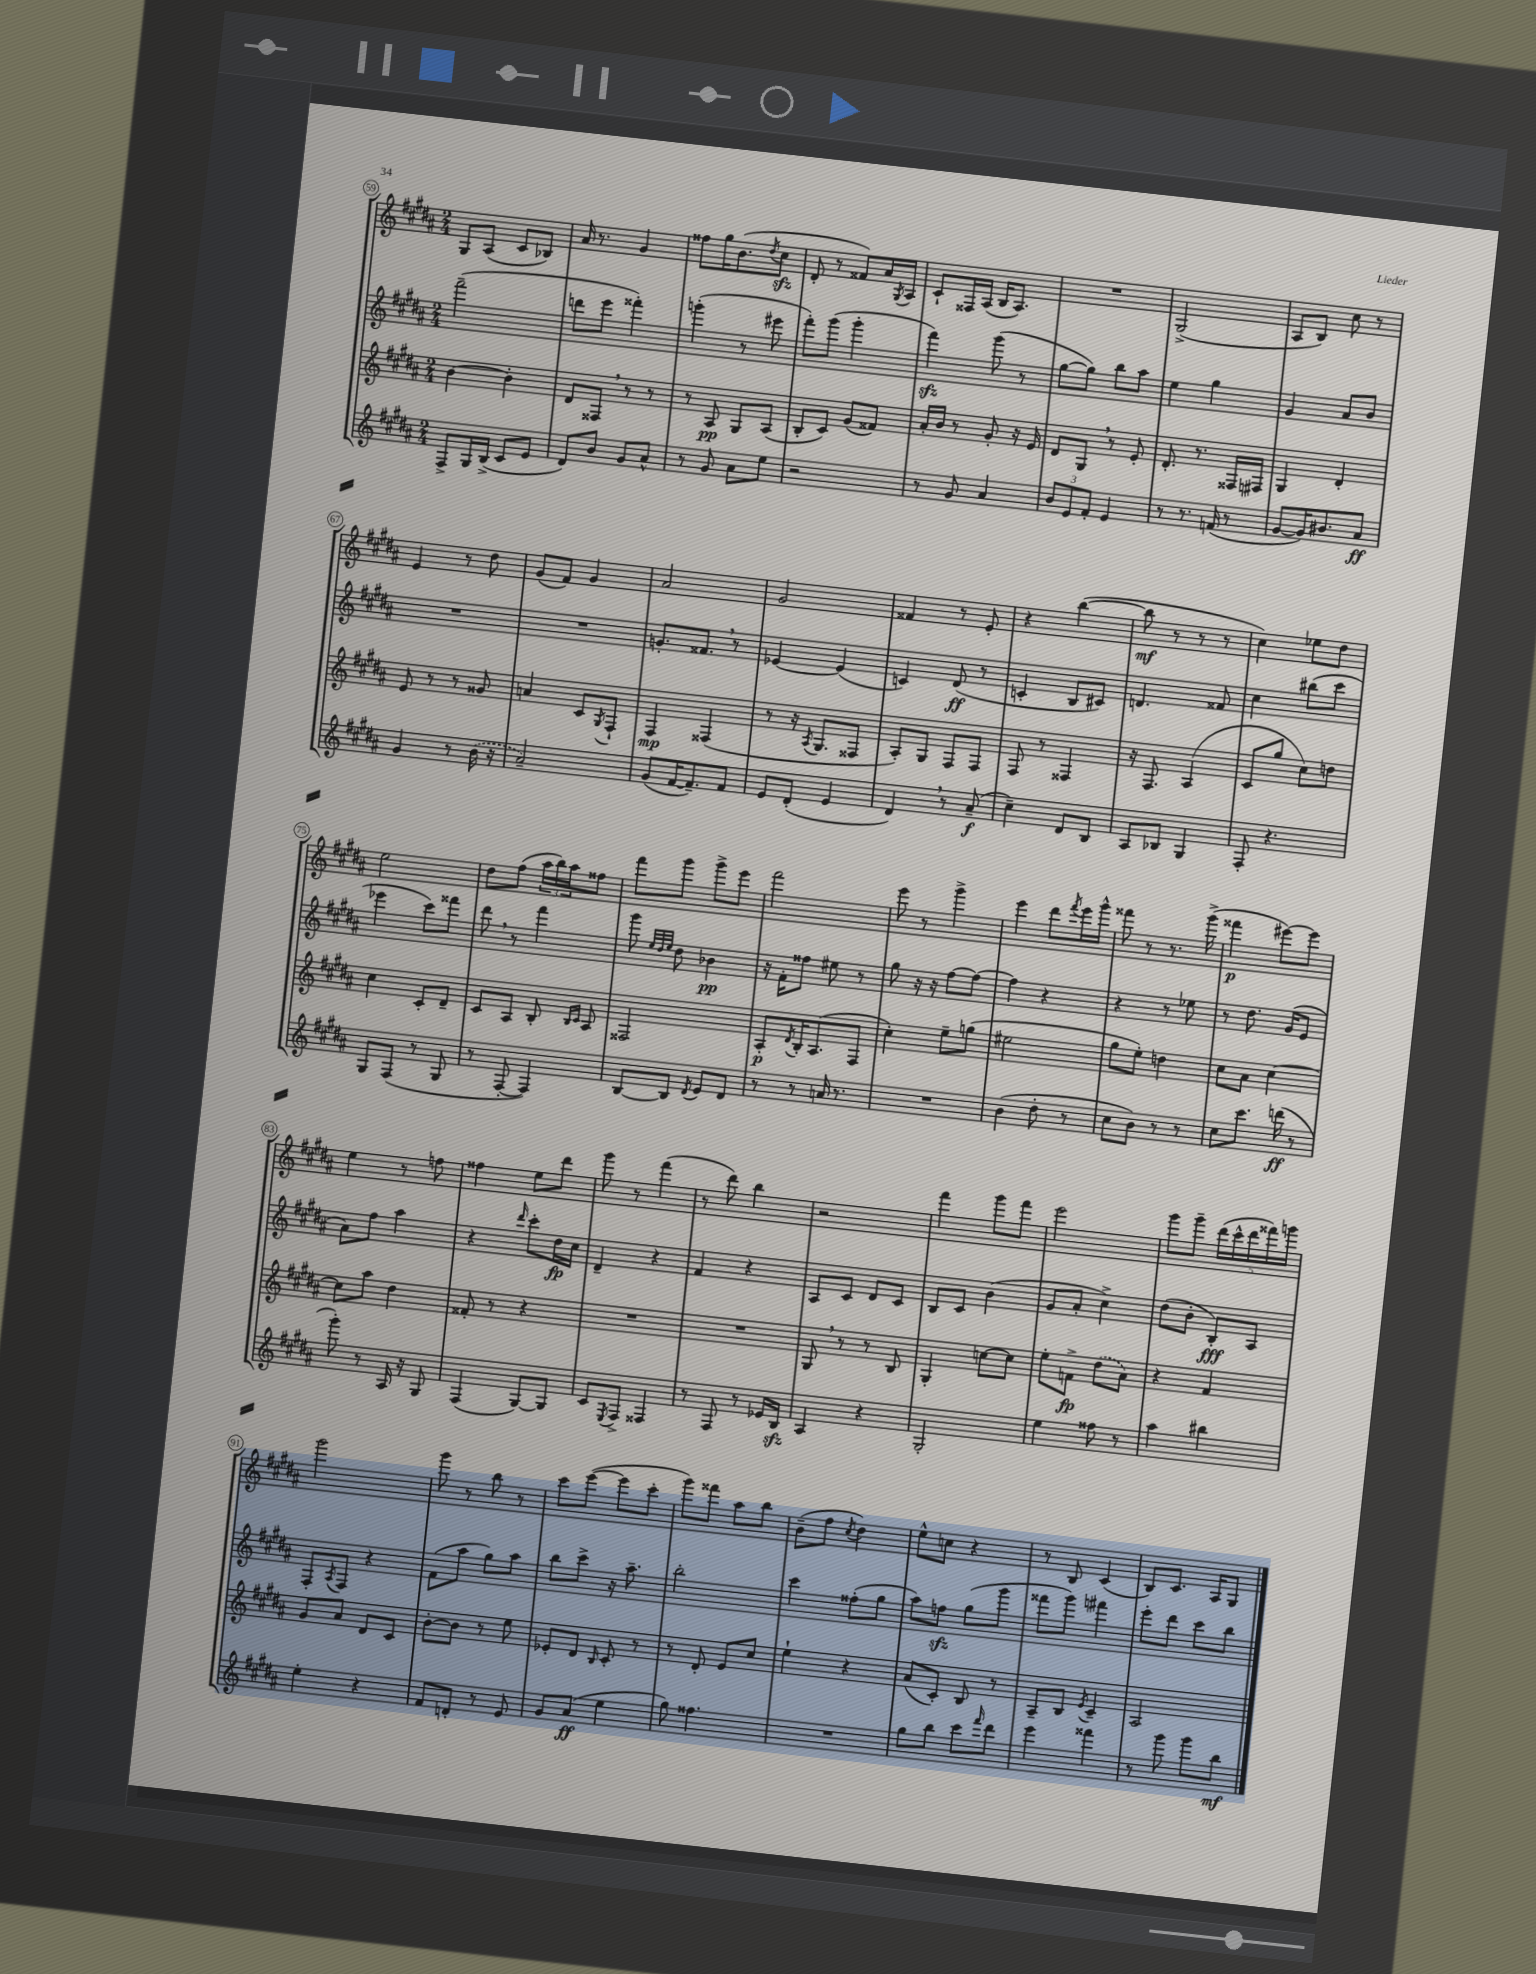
<<
\new StaffGroup <<
\new Staff = "s0" {
    \clef treble \key b \major \numericTimeSignature \time 2/4
    gis8 ais8( cis'8 bes8) |
    ais'16 r8. gis'4 |
    fisis''8 gis''16 b'8.( \acciaccatura { dis''8 } cis''8\sfz |
    dis'8-. r8 fisis'8) ais'16 \acciaccatura { gis8 } ais16 |
    cis'8-! fisis16 ais16( b16 ais8.) |
    R2 |
    gis2->( |
    ais8 b8) cis''8 r8 |
    e'4 r8 dis''8 |
    gis'8( fis'8) gis'4 |
    ais'2 |
    gis'2 |
    fisis'4 r8 e'8-. |
    r4 b''4~( |
    b''8\mf r8 r8 r8 |
    cis''4) ees''8 dis''8 |
    e''2 |
    dis''8 fis''8( \tuplet 3/2 { ais''16 b''16) ais''16 } fisis''8 |
    fis'''8 gis'''8 gis'''8-> e'''8 |
    fis'''2 |
    e'''8 r8 gis'''4-> |
    e'''4 dis'''8 \acciaccatura { fis'''8 } e'''16 gis'''16-^ |
    fisis'''8 r8 r8. gis'''16->( |
    fisis'''4\p eis'''8~) eis'''8 |
    e''4 r8 f''8 |
    fisis''4 e''8 dis'''8 |
    gis'''8 r8 fis'''4( |
    r8 dis'''8) b''4 |
    r2 |
    fis'''4 gis'''8 fis'''8 |
    e'''2 |
    gis'''8 gis'''8-- \tuplet 5/4 { dis'''16( cis'''16-^ dis'''16 fisis'''16) g'''16 } |
    gis'''2 |
    gis'''8 r8 b''8 r8 |
    cis'''8 e'''8~( e'''8 cis'''8-. |
    gis'''8) fisis'''8 ais''8 b''8 |
    b'8--( fis''8 \acciaccatura { cis''8 } dis''4) |
    e''8-^ c''8 r4 |
    r8 b8 cis'4( |
    b8) cis'8. ais16 gis8 \bar "|." |
}
\new Staff = "s1" {
    \clef treble \key b \major \numericTimeSignature \time 2/4
    fis'''2--( |
    d'''8 e'''8 fisis'''4-.) |
    g'''4-.( r8 eis'''8 |
    fis'''8-.) gis'''8( gis'''4-. |
    fis'''4\sfz) gis'''8( r8 |
    gis''8~ gis''8) b''8 ais''8 |
    e''4 gis''4 |
    gis'4 ais'8 b'8 |
    R2 |
    R2 |
    g'8.-. fisis'8. \breathe r8 |
    ees'4~ ees'4( |
    c'4) dis'8\ff( r8 |
    c'4-. b8 cis'8) |
    d'4. fisis'8 |
    cis''4 bis''8( cis'''8 |
    ees'''4 cis'''8) fisis'''8 |
    dis'''8 \breathe r8 fis'''4 |
    gis'''8 \grace { e''32 dis''32 e''32 } dis''8 bes'4\pp |
    r16 fis'16-. fisis''8 eis''8 r8 |
    gis''8 r16 r16 fis''8~ fis''8~ |
    fis''4 r4 |
    r4 r8 ees''8 |
    r8 dis''8. gis'16( e'8 |
    ais'8) fis''8 ais''4 |
    r4 \grace { dis'''16 } cis'''8-. dis''16\fp cis''16 |
    dis'4-- r4 |
    fis'4 r4 |
    ais8 cis'8 dis'8 cis'8 |
    b8 cis'8 b'4( |
    gis'8 ais'8-. cis''4->) |
    dis''8( b'8-. b8-.\fff) ais8 |
    fis8-. \acciaccatura { ais8 } fis8 r4 |
    fis'8( ais''8 gis''8) ais''8 |
    b''8 cis'''8-> r16 ais''8.-- |
    b''2-. |
    cis'''4 fisis''8-.( gis''8 |
    ais''8) f''8\sfz gis''8( gis'''8 |
    fisis'''8 gis'''8) fis'''4 |
    e'''8-. dis'''8 cis'''8 b''8 \bar "|." |
}
\new Staff = "s2" {
    \clef treble \key b \major \numericTimeSignature \time 2/4
    b'4~ b'4-. |
    dis'8 fisis8 \breathe r8 r8 |
    r8 ais8\pp gis8 ais8( |
    b8-. cis'8) gis'8( fisis'8) |
    ais'16-. b'16 r8 gis'8-. r16 e'16 |
    dis'8 gis8 \breathe r8 e'8-. |
    dis'8.-. r8. fisis16 fis16 |
    gis4 dis'4-. |
    e'8 r8 r8 gisis'8 |
    a'4 cis'8 \acciaccatura { gis8 } fis8-! |
    fis4\mp fisis4( |
    r8 r16 \acciaccatura { ais8 } gis8. fisis8 |
    ais8-.) gis8 fis8 fis8 |
    fis8 r8 fisis4 |
    r16 fis8. ais4( |
    cis'8 gis''8 cis''8) d''8 |
    cis''4 cis'8-. dis'8-- |
    cis'8 ais8 b8-. \grace { b16 cis'16 } ais8 |
    fisis2 |
    ais8-.\p \acciaccatura { dis'8 } b16-. ais8.( fis8 |
    cis''4-.) e''8-- g''8( |
    eis''2 |
    gis''8 e''8-.) d''4 |
    cis''8 ais'8 cis''4~ |
    cis''8 ais''8 dis''4 |
    fisis'8-. r8 r4 |
    R2 |
    R2 |
    gis8 \breathe r8 r8 b8 |
    gis4-. c''8~ c''8 |
    e''8-. f'8->\fp \once \slurDashed dis''8( ais'8) |
    r4 fis'4 |
    gis'8 ais'8 dis'8 cis'8 |
    b'8~-. b'8 r8 e''8 |
    ees'8-. dis'8 \grace { b16 } cis'8-. r8 |
    r8 dis'8-. e'8 cis''8 |
    e''4-! r4 |
    ais'8( cis'8-.) b8 r8 |
    ais8-- b8 \acciaccatura { e'8 } cis'4-- |
    ais2 \bar "|." |
}
\new Staff = "s3" {
    \clef treble \key b \major \numericTimeSignature \time 2/4
    fis8-> gis16 b16->( cis'8 e'8 |
    dis'8) b'8 gis'8 ais'8-^ |
    r8 gis'8 ais'8 e''8 |
    r2 |
    r8 gis'8 ais'4 |
    \tuplet 3/2 { b'8 e'8 fis'8-. } e'4 |
    r8 r8. f'16( r8 |
    gis'8~ gis'16) bis'8. ais'8\ff |
    gis'4 r8 \once \slurDashed b'16( r16 |
    ais'2--) |
    gis'8( fis'16~ fis'8.--) fis'8 |
    e'8 dis'8-.( e'4 |
    dis'4) \breathe r8 ais'8--\f( |
    cis''4--) dis'8 b8 |
    ais8 bes8 gis4 |
    fis8-. r4. |
    gis8 fis8( r8 gis8 |
    r8 fis8~-. fis4) |
    b8~ b8 \acciaccatura { dis'8 } e'8 dis'8 |
    r8 r8 a'16 r8. |
    R2 |
    b'4( dis''8-. r8 |
    cis''8 b'8) r8 r8 |
    cis''8 cis'''8. d'''16\ff( r8 |
    gis'''8-.) r8 ais16 r16 gis8 |
    fis4( gis8~) gis8 |
    cis'8 \acciaccatura { e8 } fis8-> fisis4 |
    r8 fis8 r8 ees'16 b16\sfz |
    ais4 r4 |
    gis2-. |
    e''4 fisis''8 r8 |
    ais''4 bis''4 |
    e''4-. r4 |
    fis'8 d'8-. r8 e'8 |
    gis'8 ais'8\ff( e''4 |
    gis''8) fisis''4. |
    R2 |
    gis''8 b''8 cis'''8 \grace { fis'''16 } dis'''8 |
    e'''4 fisis'''4 |
    r8 gis'''8 gis'''8 b''8\mf \bar "|." |
}
>>
>>
\layout { \context { \Score currentBarNumber = #59 \override BarNumber.stencil = #(make-stencil-circler 0.1 0.3 ly:text-interface::print) } }
